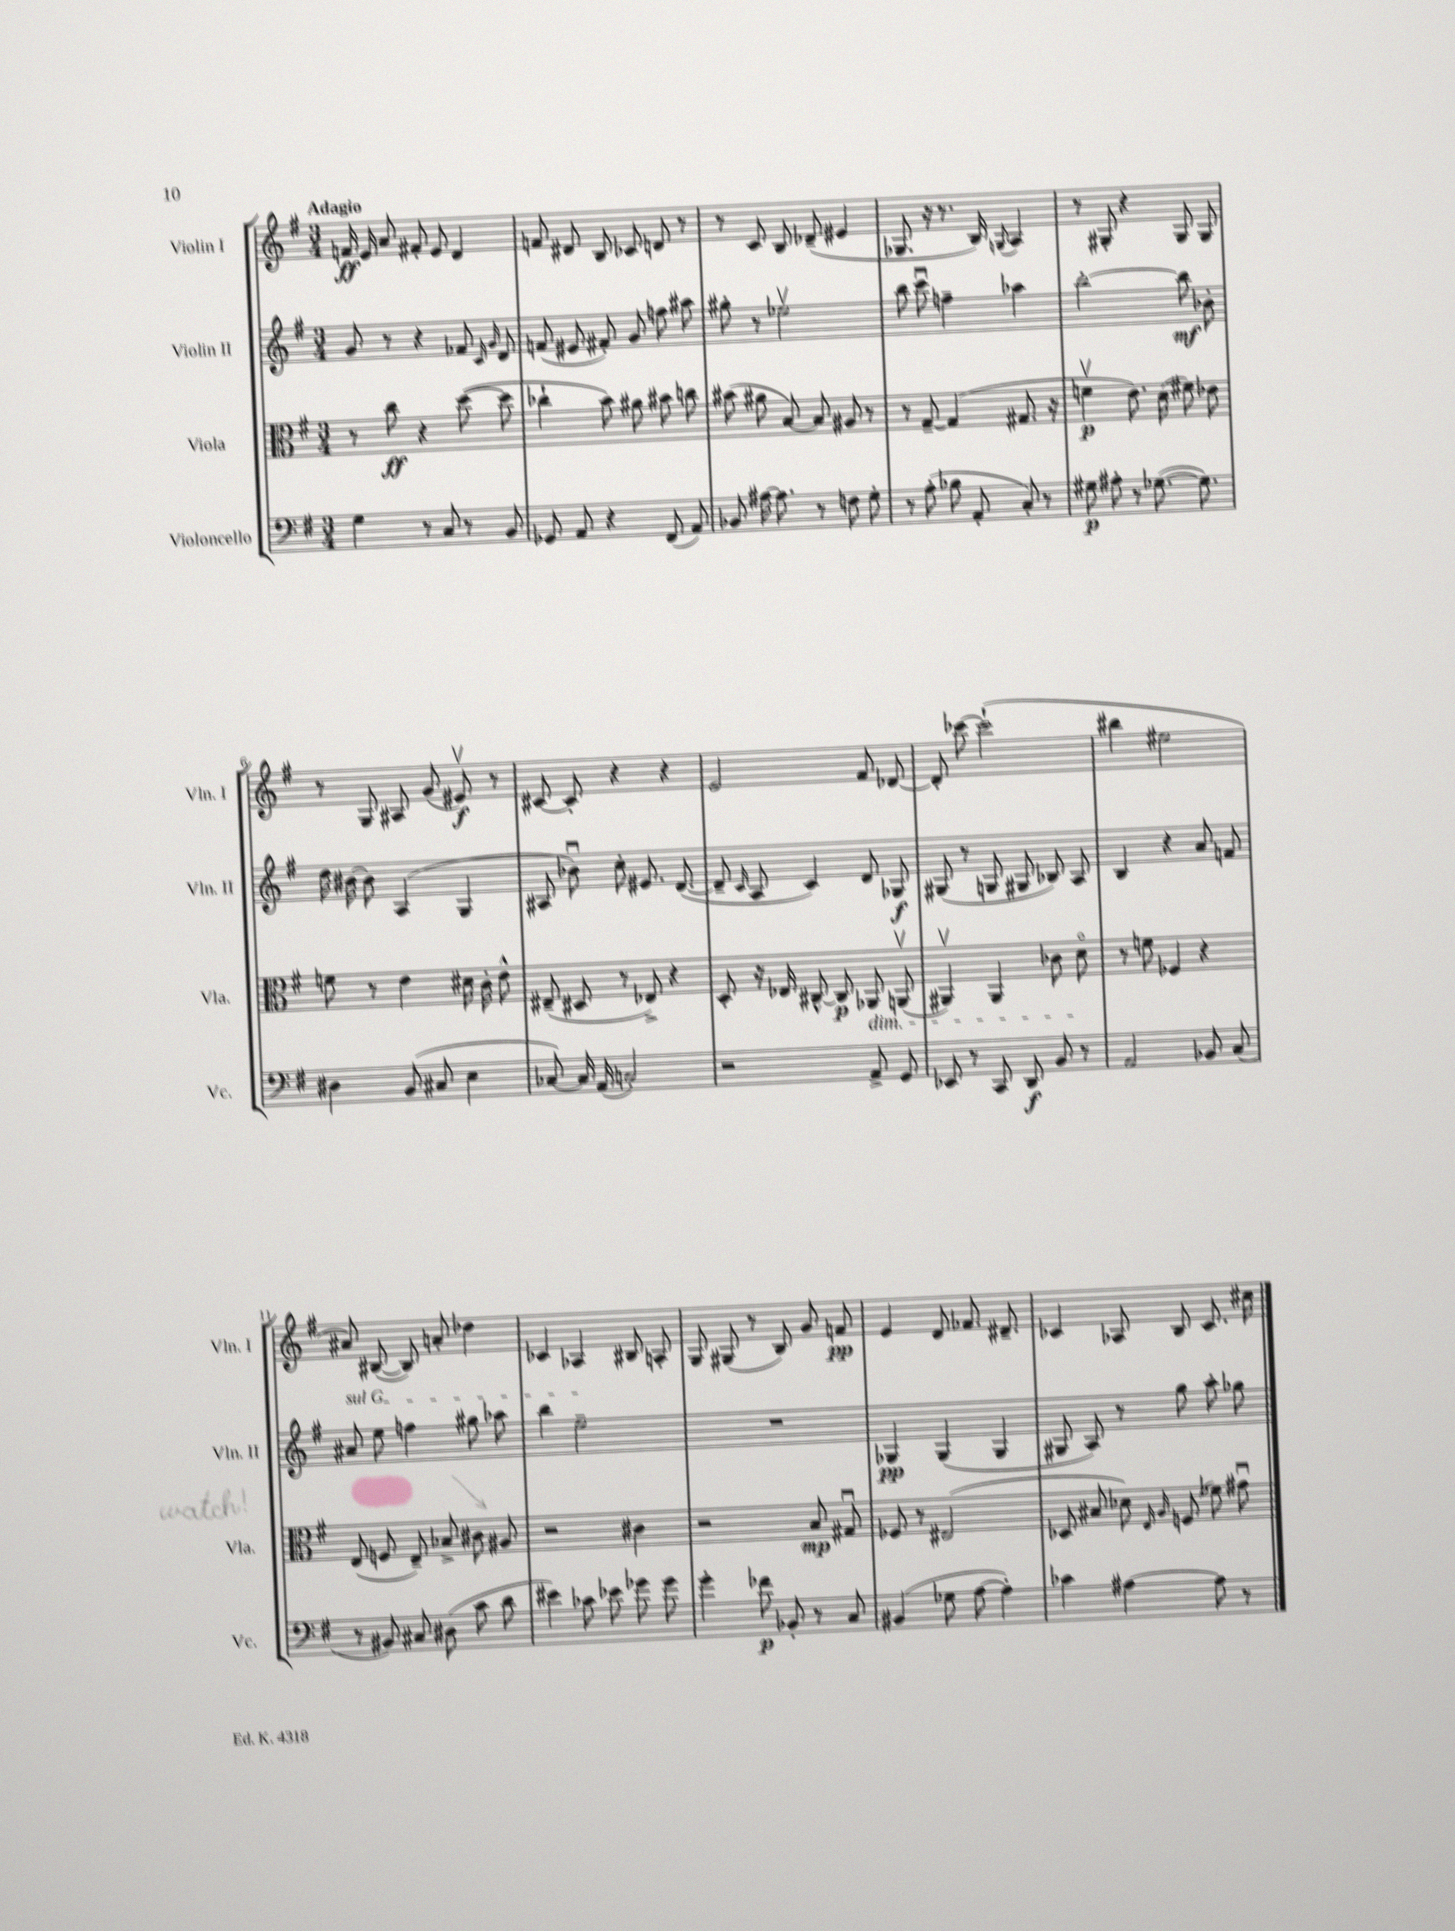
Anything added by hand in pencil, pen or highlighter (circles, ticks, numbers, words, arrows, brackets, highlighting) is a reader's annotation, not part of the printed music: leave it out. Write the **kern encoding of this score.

**kern	**kern	**kern	**kern
*staff4	*staff3	*staff2	*staff1
*clefF4	*clefC3	*clefG2	*clefG2
*k[f#]	*k[f#]	*k[f#]	*k[f#]
*M3/4	*M3/4	*M3/4	*M3/4
4G	8r	8g	16f
.	.	.	16e
.	8cc	8r	8a
8r	4r	4r	8f#'
8C	.	.	8e
8r	([8dd	8f-	4d
.	.	16qqc	.
.	.	16qqg	.
8BB	8dd]	8d	.
=	=	=	=
8GG-	4cc-`	(8f	8f
8AA	.	8e#	8d#
4r	8b)	8f#')	8B
.	8a#	8g	8c-
(8FF#	8b#	8ff	8d
8AA)	8cc	8aa#	8r
=	=	=	=
8BB-	(8b#	8gg#'	8r
[16A#	8a#	8r	8c
8.A#]	.	.	.
.	[8B)	2ee-v	8B
8r	8B]	.	(8d-~
8F	8A#	.	4e#
8G'	8r	.	.
=	=	=	=
8r	8r	8bb	8.G-
(8A'	[8G~	8cccu	.
.	.	.	16r
8B-	(4G]	4ff~	8.r
8AA'	.	.	.
.	.	.	16B)
.	.	.	8qqG
8C')	8.G#	4aa-	4A
8r	.	.	.
.	16r	.	.
=	=	=	=
8G#	4fv	[2bb'	8r
8A#'	.	.	8G#'
8r	8.e)	.	4r
([8.G-	.	.	.
.	(16d	.	.
.	8f#)	8bb]	8G#
8.G-])	.	.	.
.	8e-	8b-'	8G#
=	=	=	=
4D#	8f	16dd	8r
.	.	[16b#	.
.	8r	8b#]	8G
(8BB	4e	(4A	8A#
8C#	.	.	(8g
4E	16d#	4G	8e#v)
.	16c'	.	.
.	8e^^	.	8r
=	=	=	=
[8C-)	(8E#~	8A#	[8c#
16C-]	8D#	8b-u)	8c#']
(16AA	.	.	.
2C')	8r	8cc'	4r
.	8E-^)	8.e#	.
.	4r	.	4r
.	.	([8.d	.
=	=	=	=
2r	8D'	8d~]	2e
.	.	16qqc	.
.	16r	8A	.
.	16E-	.	.
.	[8C#^^	4c)	.
.	8C#]	.	.
8AA^	8AA-	8d	8f#
8GG	(8AAv	8G-	[8d-
=	=	=	=
8EE-	4AA#v)	(8G#	8d-']
8r	.	8r	[8ccc-
8CC	4AA#	8G	(2ccc-`]
8DD	.	8G#	.
8BB	8c-	8B-)	.
8r	8do	8A	.
=	=	=	=
2AA	8r	4B	4bb#
.	8f	.	.
.	4F-	4r	2ee#
8BB-	4r	8a	.
(8C	.	8f	.
=	=	=	=
8r	(8E	8a#	8a#)
8BB#)	8F	8ee	([8B#
8C#	8E~)	4ff	8B#])
(8D#	8B-^	.	8a'
8c	8c#	8gg#	4dd-
8d	8A#	8aa-	.
=	=	=	=
4e#)	2r	4bb	4c-
8c-	.	2ee~	4A-
8e-	.	.	.
8g-	4c#	.	8B#
8g-	.	.	8A'
=	=	=	=
4g'	2r	2.r	8G
.	.	.	(8G#
8f-	.	.	8r
8BB-'	.	.	8B)
8r	8B	.	8g
8C	8G#u	.	8f
=	=	=	=
(4BB#	8F-	4G-	4e
.	8r	.	.
8G-	(2E#	(4G-	8d
[8A	.	.	8.f-
4A'])	.	4G-	.
.	.	.	8.d#~
=	=	=	=
4c-	8D-	8G#	4c-
.	8B#	8A)	.
[4A#	8d-)	8r	8A-
.	16qqE	.	.
.	16qqA	.	.
.	(8F	8gg	8B
8A#]	8f-)	8aa'	8.c-
8r	8g#u	8gg-	.
.	.	.	16cc#
==	==	==	==
*-	*-	*-	*-
